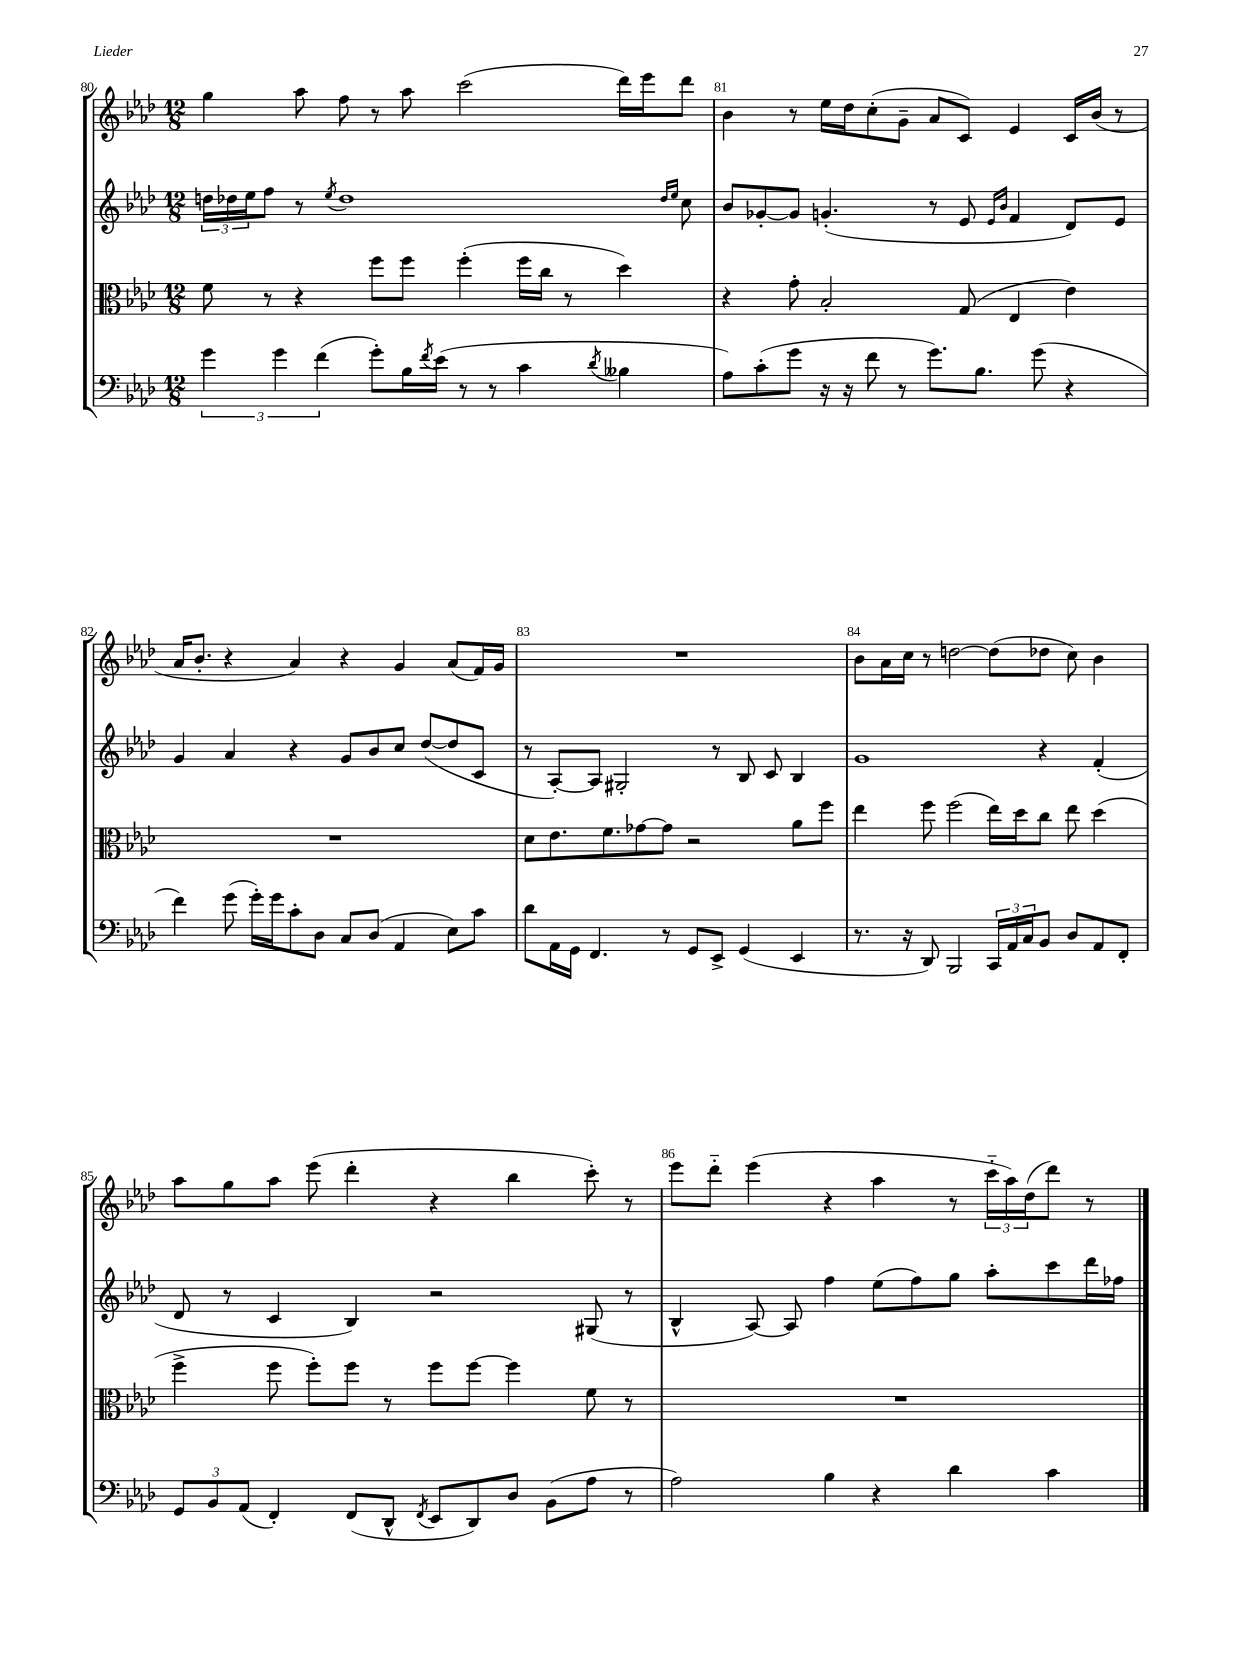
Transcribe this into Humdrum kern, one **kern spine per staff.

**kern	**kern	**kern	**kern
*staff4	*staff3	*staff2	*staff1
*clefF4	*clefC3	*clefG2	*clefG2
*k[b-e-a-d-]	*k[b-e-a-d-]	*k[b-e-a-d-]	*k[b-e-a-d-]
*M12/8	*M12/8	*M12/8	*M12/8
6g\	8f\	24dd\LL	4gg\
.	.	24dd-\	.
.	.	24ee-\J	.
.	8r	8ff\J	.
6g\	.	.	.
.	4r	8r	8aa-\
(6f\	.	.	.
.	.	8qee-/	.
.	.	1dd-	8ff\
8g'\L)	8ff\L	.	8r
16B-\L	8ff\J	.	8aa-\
8qf/	.	.	.
(16e-\JJ	.	.	.
8r	(4ff'\	.	(2ccc\
8r	.	.	.
4c\	16ff\LL	.	.
.	16cc\JJ	.	.
.	8r	.	.
8qd-/	.	.	.
4B--\	4dd-\)	.	16ddd-\LL)
.	.	.	16eee-\J
.	.	16qqdd-/LL	.
.	.	16qqee-/JJ	.
.	.	8cc\	8ddd-\J
=	=	=	=
8A-\L)	4r	8b-/L	4b-\
(8c'\	.	[8g-'/	.
8g\J	8g'\	8g-/]J	8r
16r	2B-'/	(4.g'/	16ee-\LL
16r	.	.	16dd-\J
8f\	.	.	(8cc'\
8r	.	.	8g~\J
8.g\L)	.	8r	8a-/L
.	(8G/	8e-/	8c/J)
8.B-\J	.	.	.
.	.	16qqe-/LL	.
.	.	16qqb-/JJ	.
.	4E-/	4f/	4e-/
(8g\	.	.	.
4r	4e-\)	8d-/L)	16c/LL
.	.	.	(16b-/JJ
.	.	8e-/J	8r
=	=	=	=
4f\)	1.r	4g/	16a-/LK
.	.	.	8.b-'/J
(8g\	.	4a-/	4r
16g'\LL)	.	.	.
16g\J	.	.	.
8c'\	.	4r	4a-/)
8D-\J	.	.	.
8C/L	.	8g/L	4r
(8D-/J	.	8b-/	.
4AA-/	.	8cc/J	4g/
.	.	([8dd-/L	.
8E-\L)	.	8dd-/]	(8a-/L
8c\J	.	8c/J	16f/L)
.	.	.	16g/JJ
=	=	=	=
8d-\L	8d-\L	8r	1.r
16AA-\L	8.e-\	[8A-'/L)	.
16GG\JJ	.	.	.
4.FF/	.	8A-/]J	.
.	8.f\	.	.
.	.	2G#'/	.
.	[8g-\	.	.
8r	8g-\]J	.	.
8GG/L	2r	.	.
8EE-^/J	.	8r	.
(4GG/	.	8B-/	.
.	.	8c/	.
4EE-/	8a-\L	4B-/	.
.	8ff\J	.	.
=	=	=	=
8.r	4ee-\	1g	8b-\L
.	.	.	16a-\L
16r	.	.	16cc\JJ
8DD-/)	8ff\	.	8r
2BBB-/	(2ff\	.	[2dd\
24CC/LL	16ee-\LL)	.	(8dd\]L
24AA-/	.	.	.
.	16dd-\J	.	.
24C/J	.	.	.
8BB-/J	8cc\J	4r	8dd-\J
8D-/L	8ee-\	.	8cc\)
8AA-/	(4dd-\	(4f'/	4b-\
8FF'/J	.	.	.
=	=	=	=
12GG/L	4ff^\	8d-/	8aa-\L
12BB-/	.	.	.
.	.	8r	8gg\
(12AA-/J	.	.	.
4FF'/)	8ff\	4c/	8aa-\J
.	8ff'\L)	.	(8eee-\
(8FF/L	8ff\J	4B-/)	4ddd-'\
8DD-^^/J	8r	.	.
8qFF/	.	.	.
8EE-/L	8ff\L	2r	4r
8DD-/)	[8ff\J	.	.
8D-/J	4ff\]	.	4bb-\
(8BB-\L	.	.	.
8A-\J	8f\	(8G#/	8ccc'\)
8r	8r	8r	8r
=	=	=	=
2A-\)	1.r	4B-^^/	8eee-\L
.	.	.	8ddd-'~\J
.	.	[8A-/)	(4eee-\
.	.	8A-/]	.
4B-\	.	4ff\	4r
4r	.	(8ee-\L	4aa-\
.	.	8ff\)	.
4d-\	.	8gg\J	8r
.	.	8aa-'\L	24ccc'~\LL
.	.	.	24aa-\)
.	.	.	(24dd-\J
4c\	.	8ccc\	8ddd-\J)
.	.	16ddd-\L	8r
.	.	16ff-\JJ	.
==	==	==	==
*-	*-	*-	*-
